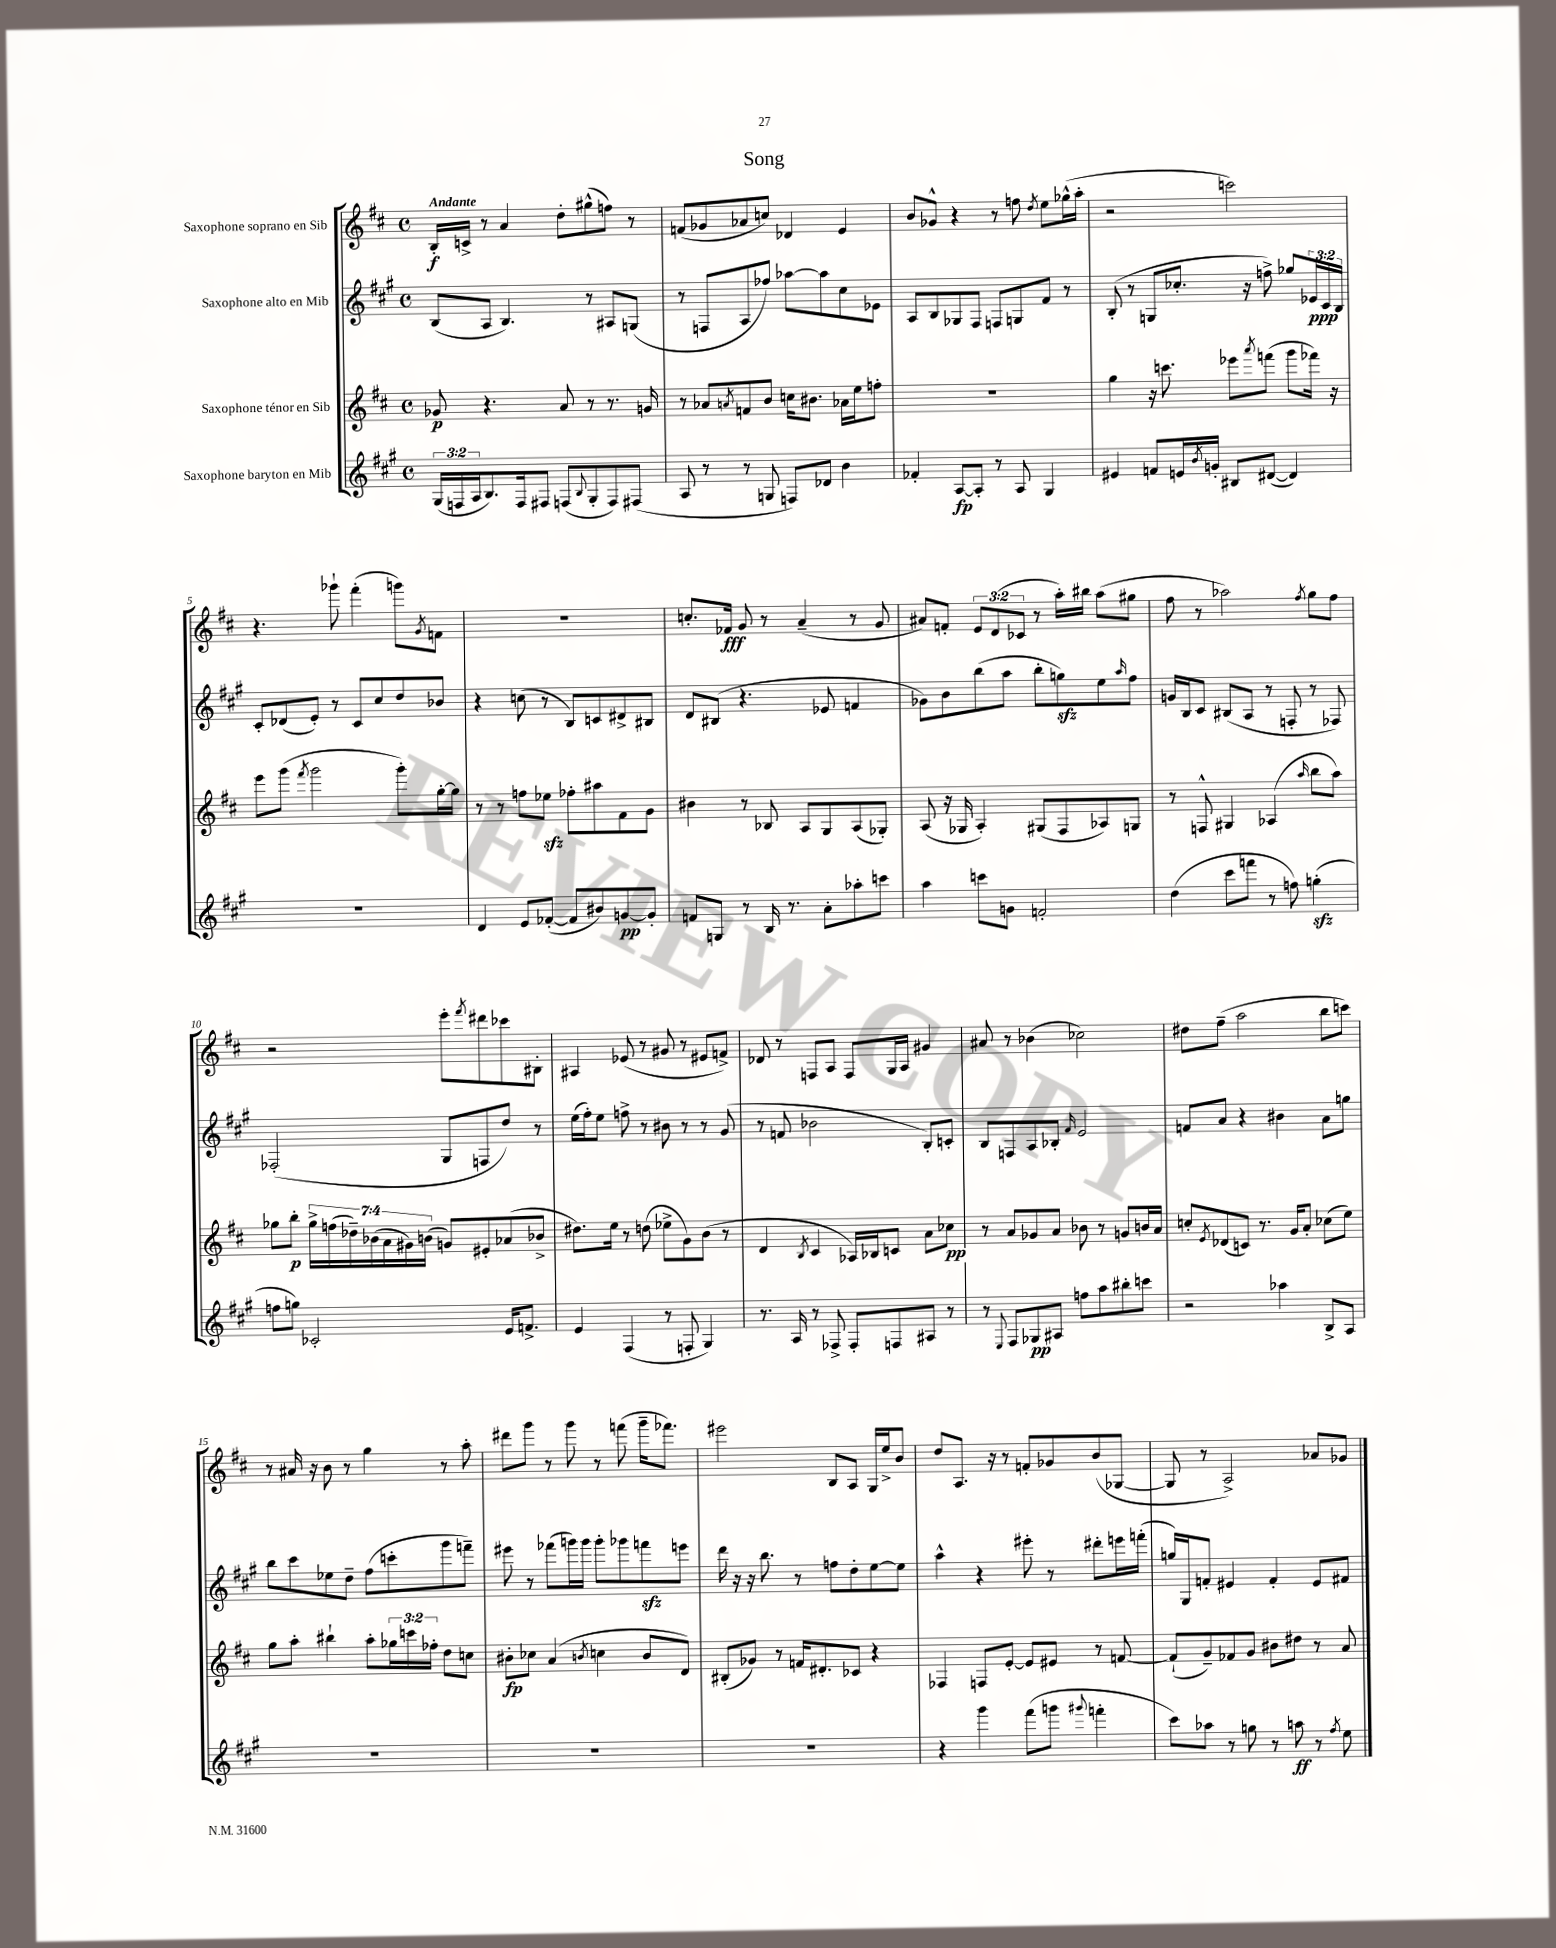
\header { title = "Song" }
<<
\new StaffGroup <<
\new Staff = "s0" \with { instrumentName = "Saxophone soprano en Sib" } {
    \clef treble \key d \major \defaultTimeSignature \time 4/4 \override Staff.TupletNumber.text = #tuplet-number::calc-fraction-text \tempo "Andante"
    b16-.\f c'16-> r8 a'4 d''8-. gis''8-^( f''8) r8 |
    f'8( ges'8 aes'8 c''8) des'4 e'4 |
    b'8 ges'8-^ r4 r8 f''8 \acciaccatura { d''8 } e''8 ges''16-^( a''16-. |
    r2 c'''2) |
    r4. ges'''8-! fis'''4-.( g'''8) \acciaccatura { g'8 } f'8 |
    R1 |
    c''8.-. fes'16\fff g'8 r8 a'4--( r8 g'8 |
    ais'8) f'8-. \tuplet 3/2 { e'8 d'8( ces'8 } r8 a''16-.) bis''16 a''8( gis''8 |
    fis''8 r8 aes''2) \acciaccatura { fis''8 } g''8 fis''8 |
    r2 e'''8-. \acciaccatura { fis'''8 } dis'''8 ces'''8 bis8-. |
    ais4 ees'8( r8 gis'8 r8 eis'8 f'8->) |
    des'8 r8 f8 a8 f8 g16 a16 gis'4 |
    ais'8 r8 bes'4( ces''2) |
    dis''8 fis''8--( a''2 b''8 c'''8) |
    r8 ais'16 r16 b'8 r8 g''4 r8 a''8-. |
    dis'''8 g'''8 r8 g'''8 r8 f'''8( g'''16-- fes'''8.) |
    eis'''2 b8 a8 g16 e''16-> b'8 |
    d''8 a8. r16 r8 f'8-. ges'8 b'8( ges8~ |
    ges8 r8 a2->) aes'8 ges'8 \bar "|." |
}
\new Staff = "s1" \with { instrumentName = "Saxophone alto en Mib" } {
    \clef treble \key a \major \defaultTimeSignature \time 4/4 \override Staff.TupletNumber.text = #tuplet-number::calc-fraction-text
    b8( a8 b4.) r8 ais8 g8( |
    r8 f8 a8 fes''8) aes''8~ aes''8 cis''8 ees'8 |
    a8 b8 ges8 fis8 f8 g8 fis'8 r8 |
    b8-.( r8 g8 ces''8.-. r16 f''8->) ges''8 \tuplet 3/2 { ees'16\ppp cis'16 b16 } |
    cis'8-. des'8( e'8-.) r8 cis'8 cis''8 d''8 bes'8 |
    r4 c''8( r8 b8) c'8 dis'8-> bis8 |
    d'8 bis8( r4. ees'8 f'4 |
    ges'8) b'8 b''8( a''8 b''8-. g''8\sfz) e''8 \grace { a''16 } fis''8 |
    g'16 b16 cis'8 bis8( a8 r8 f8-. r8 fes8) |
    fes2-.( gis8 f8 d''8) r8 |
    e''16( fis''16-.) e''8 f''8-> r8 bis'8 r8 r8 gis'8( |
    r8 f'8 bes'2 b8-.) c'8-. |
    b8 f8 a8 bes8-. \grace { fis'16 } e'2 |
    f'8 a'8 r4 bis'4 a'8 g''8 |
    b''8 cis'''8 ees''8 d''8-- fis''8( c'''8-. gis'''8 f'''8--) |
    eis'''8 r8 fes'''8( g'''16) g'''16 g'''8-. ges'''8 f'''8\sfz e'''8 |
    d'''16 r16 r16 b''8. r8 f''8 d''8-. e''8~ e''8 |
    a''4-^ r4 eis'''8-. r8 dis'''8-. e'''16 f'''16-.( |
    g''16) gis16 f'8-. eis'4 f'4-. eis'8 fis'8 \bar "|." |
}
\new Staff = "s2" \with { instrumentName = "Saxophone ténor en Sib" } {
    \clef treble \key d \major \defaultTimeSignature \time 4/4 \override Staff.TupletNumber.text = #tuplet-number::calc-fraction-text
    ges'8\p r4. a'8 r8 r8. g'16 |
    r8 aes'8 \acciaccatura { a'8 } f'8 b'8 c''16 bis'8. aes'16 e''16 f''8-. |
    R1 |
    g''4 r16 c'''8. ees'''8 \acciaccatura { a'''8 } f'''8( g'''8 fes'''16) r16 |
    e'''8 g'''8( \acciaccatura { fis'''8 } g'''2 g'''8-.) g''16~-. g''16 |
    r8 r8 f''8 ees''8\sfz fes''8-. ais''8 fis'8 g'8 |
    bis'4 r8 bes8 a8 g8 a8( ges8-.) |
    a8( r16 ges16 a4-.) gis8( fis8 aes8) g8 |
    r8 f8-^ gis4 aes4( \grace { a''16 } b''8 a''8) |
    ges''8 b''8-.\p \tuplet 7/4 { ges''16-> f''16( des''16--) bes'16( a'16 gis'16) b'16( } g'8) eis'8-. aes'8( bes'8-> |
    dis''8.) e''16 r8 d''8( ees''8-> g'8) b'8( r8 |
    d'4 \acciaccatura { b8 } cis'4 aes16) bes16 c'8 a'8 ces''8\pp |
    r8 a'8 ges'8 a'8 bes'8 r8 g'8 b'16 a'16 |
    c''8-. \acciaccatura { e'8 } des'8( c'8) r8. g'16 a'8-. ces''8( e''8) |
    g''8 a''8-. bis''4-! a''8-. \tuplet 3/2 { ges''16 c'''16 fes''16-. } d''8 c''8 |
    bis'8-.\fp ces''8 a'4( \acciaccatura { b'8 } c''4 b'8 d'8) |
    bis8-.( ges'8) r8 f'16 dis'8.-. ces'8 r4 |
    fes4 f8 e'8~-. e'8 eis'8 r8 f'8~ |
    f'8-!( g'8--) fes'8 g'8 bis'8 dis''8 r8 a'8 \bar "|." |
}
\new Staff = "s3" \with { instrumentName = "Saxophone baryton en Mib" } {
    \clef treble \key a \major \defaultTimeSignature \time 4/4 \override Staff.TupletNumber.text = #tuplet-number::calc-fraction-text
    \tuplet 3/2 { gis16( f16 a16 } b8.) f16 fis8 f8( \appoggiatura { b8 } gis8-. f8) fis8( |
    a8 r8 r8 g8 f8) des'8 b'4 |
    fes'4-. a8~\fp a8-. r8 a8 gis4 |
    eis'4 f'8 e'16 \acciaccatura { b'8 } g'16-. bis8 dis'8~( dis'4) |
    R1 |
    d'4 e'8 fes'8~-.( fes'8 bis'8) g'8~\pp g'8-. |
    f'8 g8 r8 b16 r8. a'8-. aes''8-. c'''8 |
    a''4 c'''8 g'8 f'2-. |
    d''4( cis'''8 f'''8 r8 f''8) g''4-.\sfz( |
    f''8 g''8) ces'2-. e'16 f'8.-> |
    e'4 fis4( r8 f8-. gis4) |
    r8. a16 r8 fes8-> fes8-. f8 ais8 r8 |
    r8 \appoggiatura { e8 } fis8 ges8\pp ais8 f''8 a''8 bis''8-. c'''8 |
    r2 aes''4 b8-> a8 |
    R1 |
    R1 |
    R1 |
    r4 gis'''4 fis'''8( g'''8 \appoggiatura { gis'''8 } f'''4-. |
    cis'''8) aes''8 r8 g''8 r8 a''8\ff r8 \acciaccatura { fis''8 } e''8 \bar "|." |
}
>>
>>
